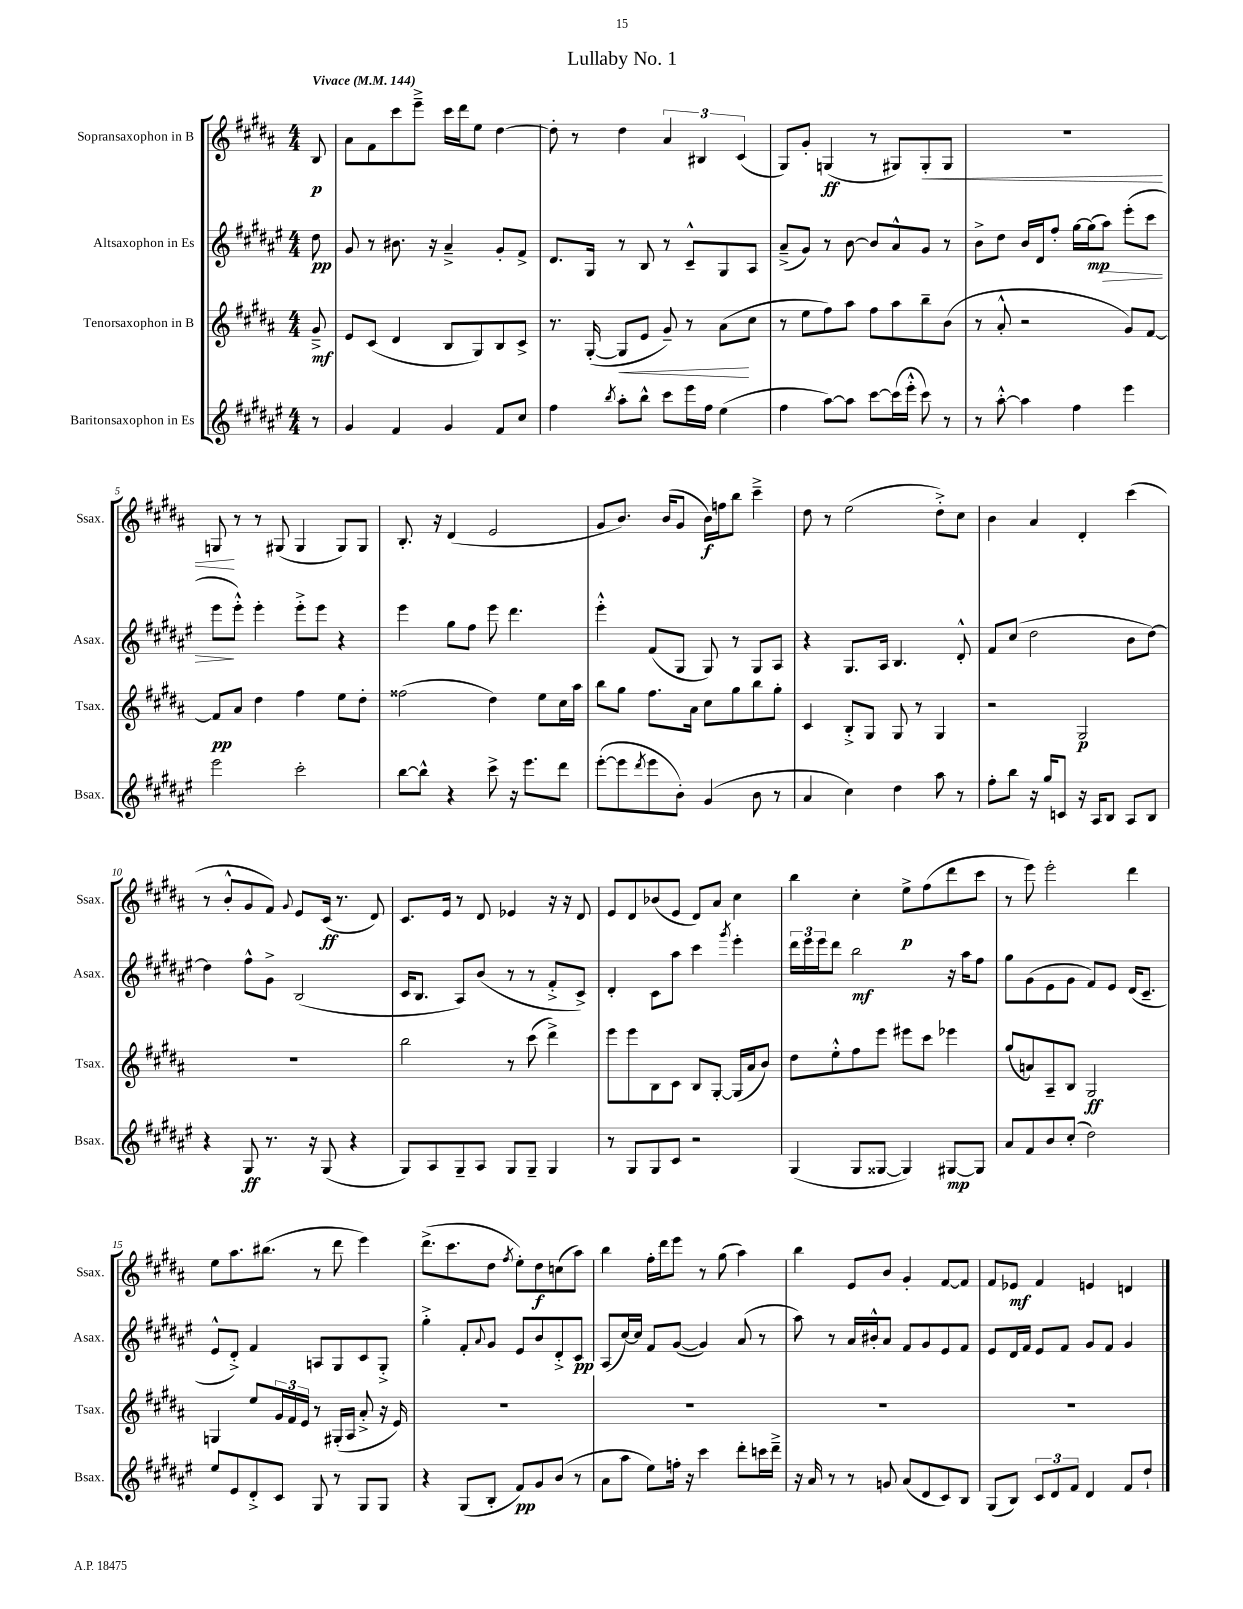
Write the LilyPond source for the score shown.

\header { title = "Lullaby No. 1" }
<<
\new StaffGroup <<
\new Staff = "s0" \with { instrumentName = "Sopransaxophon in B" shortInstrumentName = "Ssax." } {
    \clef treble \key b \major \numericTimeSignature \time 4/4 \partial 8 \tempo "Vivace" 4 = 144
    b8\p |
    ais'8 fis'8 cis'''8 e'''8---> cis'''16 dis'''16 e''8 dis''4~ |
    dis''8-. r8 dis''4 \tuplet 3/2 { ais'4 bis4 cis'4( } |
    gis8) gis'8-. g4\ff( r8 gis8) gis8-.\< gis8 |
    R1 |
    g8\! r8 r8 gis8( gis4 gis8) gis8 |
    b8.-. r16 dis'4( e'2 |
    gis'8 b'8.) b'16( gis'8 b'16\f) f''16 b''8 cis'''4---> |
    dis''8 r8 e''2( dis''8-.->) cis''8 |
    b'4 ais'4 dis'4-. cis'''4( |
    r8 b'8-.-^ gis'8 fis'8) \appoggiatura { gis'8 } e'8 cis'16\ff( r8. dis'8) |
    cis'8. e'16 r8 dis'8 ees'4 r16 r16 dis'8 |
    e'8 dis'8 bes'8( e'8 dis'8) ais'8 cis''4 |
    b''4 cis''4-. e''8->\p fis''8( dis'''8 cis'''8 |
    r8 e'''8) e'''2-. dis'''4 |
    e''8 ais''8. bis''8.( r8 dis'''8 e'''4) |
    dis'''8.->( cis'''8. dis''8 \acciaccatura { fis''8 } e''8-.) dis''8\f c''8( ais''8) |
    b''4 fis''16-. dis'''16 e'''8 r8 gis''8( ais''4) |
    b''4 e'8 b'8 gis'4-. fis'8~ fis'8 |
    fis'8 ees'8\mf fis'4 e'4 d'4 \bar "|." |
}
\new Staff = "s1" \with { instrumentName = "Altsaxophon in Es" shortInstrumentName = "Asax." } {
    \clef treble \key fis \major \numericTimeSignature \time 4/4 \partial 8
    dis''8\pp |
    gis'8 r8 bis'8. r16 ais'4---> gis'8-. fis'8-> |
    dis'8. gis16 r8 b8 r8 cis'8---^ gis8 ais8 |
    ais'8--->( gis'8) r8 b'8~ b'8 ais'8-^ gis'8 r8 |
    b'8-> dis''8 b'16 dis'16 fis''8-. gis''16~ gis''16\mp( ais''8\>) eis'''8-.( cis'''8 |
    eis'''8\! eis'''8-.-^) eis'''4-. eis'''8-.-> eis'''8 r4 |
    eis'''4 gis''8 fis''8 eis'''8 dis'''4. |
    eis'''4-.-^ fis'8( gis8 gis8) r8 gis8 ais8 |
    r4 gis8. ais16 b4. dis'8-.-^ |
    fis'8 cis''8( dis''2 b'8 dis''8~) |
    dis''4 fis''8-^ gis'8-> b2( |
    cis'16 b8. ais8) b'8( r8 r8 fis'8-.-> cis'8->) |
    dis'4-. cis'8 ais''8 cis'''4 \acciaccatura { gis'''8 } eis'''4-. |
    \tuplet 3/2 { dis'''16 eis'''16 eis'''16 } dis'''8 b''2\mf r16 ais''16 fis''8 |
    gis''8 gis'8( eis'8 gis'8 fis'8) eis'8 dis'16( cis'8.-- |
    eis'8-^ dis'8-.->) fis'4 a8 gis8 cis'8 gis8-.-> |
    gis''4-.-> fis'8-. \appoggiatura { ais'8 } gis'8 eis'8 b'8 dis'8-.-> cis'8\pp |
    ais8( cis''16~) cis''16 fis'8 gis'8~( gis'4) ais'8( r8 |
    ais''8) r8 ais'16 bis'16-.-^ ais'8 fis'8 gis'8 eis'8 fis'8 |
    eis'8 dis'16 fis'16 eis'8 fis'8 gis'8 fis'8 gis'4 \bar "|." |
}
\new Staff = "s2" \with { instrumentName = "Tenorsaxophon in B" shortInstrumentName = "Tsax." } {
    \clef treble \key b \major \numericTimeSignature \time 4/4 \partial 8
    gis'8--->\mf |
    e'8 cis'8( dis'4 b8 gis8) b8 cis'8-> |
    r8. gis16~-.( gis8\< e'8 gis'8--) r8 ais'8\!( cis''8 |
    r8 e''8 fis''8) ais''8 fis''8 ais''8 b''8-- b'8( |
    r8 ais'8-.-^ r2 gis'8) fis'8~ |
    fis'8\pp ais'8 dis''4 fis''4 e''8 dis''8-. |
    fisis''2( dis''4) e''8 cis''16 ais''16 |
    b''8 gis''8 fis''8. ais'16 cis''8 gis''8 b''8 gis''8-. |
    cis'4 b8-.-> gis8 gis8 r8 gis4 |
    r2 gis2\p |
    R1 |
    b''2 r8 cis'''8( dis'''4->) |
    e'''8 e'''8 b8 cis'8 b8 gis8~-. gis16( ais'16 b'8) |
    dis''8 e''8-.-^ fis''8 e'''8 eis'''8 cis'''8 ees'''4 |
    gis''8( a'8) ais8-- b8 gis2\ff |
    g4 e''8 \tuplet 3/2 { gis'16 fis'16 e'16 } r8 gis16-.( ais16 ais'8-.-> r16 e'16) |
    R1 |
    R1 |
    R1 |
    R1 \bar "|." |
}
\new Staff = "s3" \with { instrumentName = "Baritonsaxophon in Es" shortInstrumentName = "Bsax." } {
    \clef treble \key fis \major \numericTimeSignature \time 4/4 \partial 8
    r8 |
    gis'4 fis'4 gis'4 fis'8 cis''8 |
    fis''4 \acciaccatura { b''8 } ais''8-. b''8-^ cis'''8 eis'''16 fis''16 eis''4( |
    fis''4 ais''8~) ais''8 cis'''8~ cis'''16( eis'''16-.-^ cis'''8) r8 |
    r8 ais''8~-.-^ ais''4 fis''4 eis'''4 |
    eis'''2 cis'''2-. |
    b''8~ b''8-^ r4 cis'''8-> r16 eis'''8. dis'''8 |
    eis'''8~-.( eis'''8 \acciaccatura { dis'''8 } eis'''8 b'8-.) gis'4( b'8 r8 |
    ais'4 cis''4) dis''4 ais''8 r8 |
    fis''8-. b''8 r16 gis''16 c'8 r16 ais16 b8 ais8 b8 |
    r4 gis8\ff r8. r16 gis8( r4 |
    gis8) ais8 gis8-- ais8 gis8 gis8-- gis4 |
    r8 gis8 gis8 cis'8 r2 |
    gis4( gis8 gisis8~ gisis4) gis8~\mp gis8 |
    ais'8 fis'8 b'8 cis''8-.( dis''2) |
    eis''8 eis'8 dis'8-.-> cis'8 gis8 r8 gis8 gis8 |
    r4 gis8( b8-. fis'8\pp) gis'8 b'8( r8 |
    ais'8 ais''8 eis''8) f''16-. r16 cis'''4 dis'''8-. c'''16 dis'''16---> |
    r16 ais'16 r8 r8 g'8 ais'8( dis'8 cis'8) b8 |
    gis8( b8) \tuplet 3/2 { cis'8 dis'8 fis'8 } dis'4 fis'8 dis''8-! \bar "|." |
}
>>
>>
